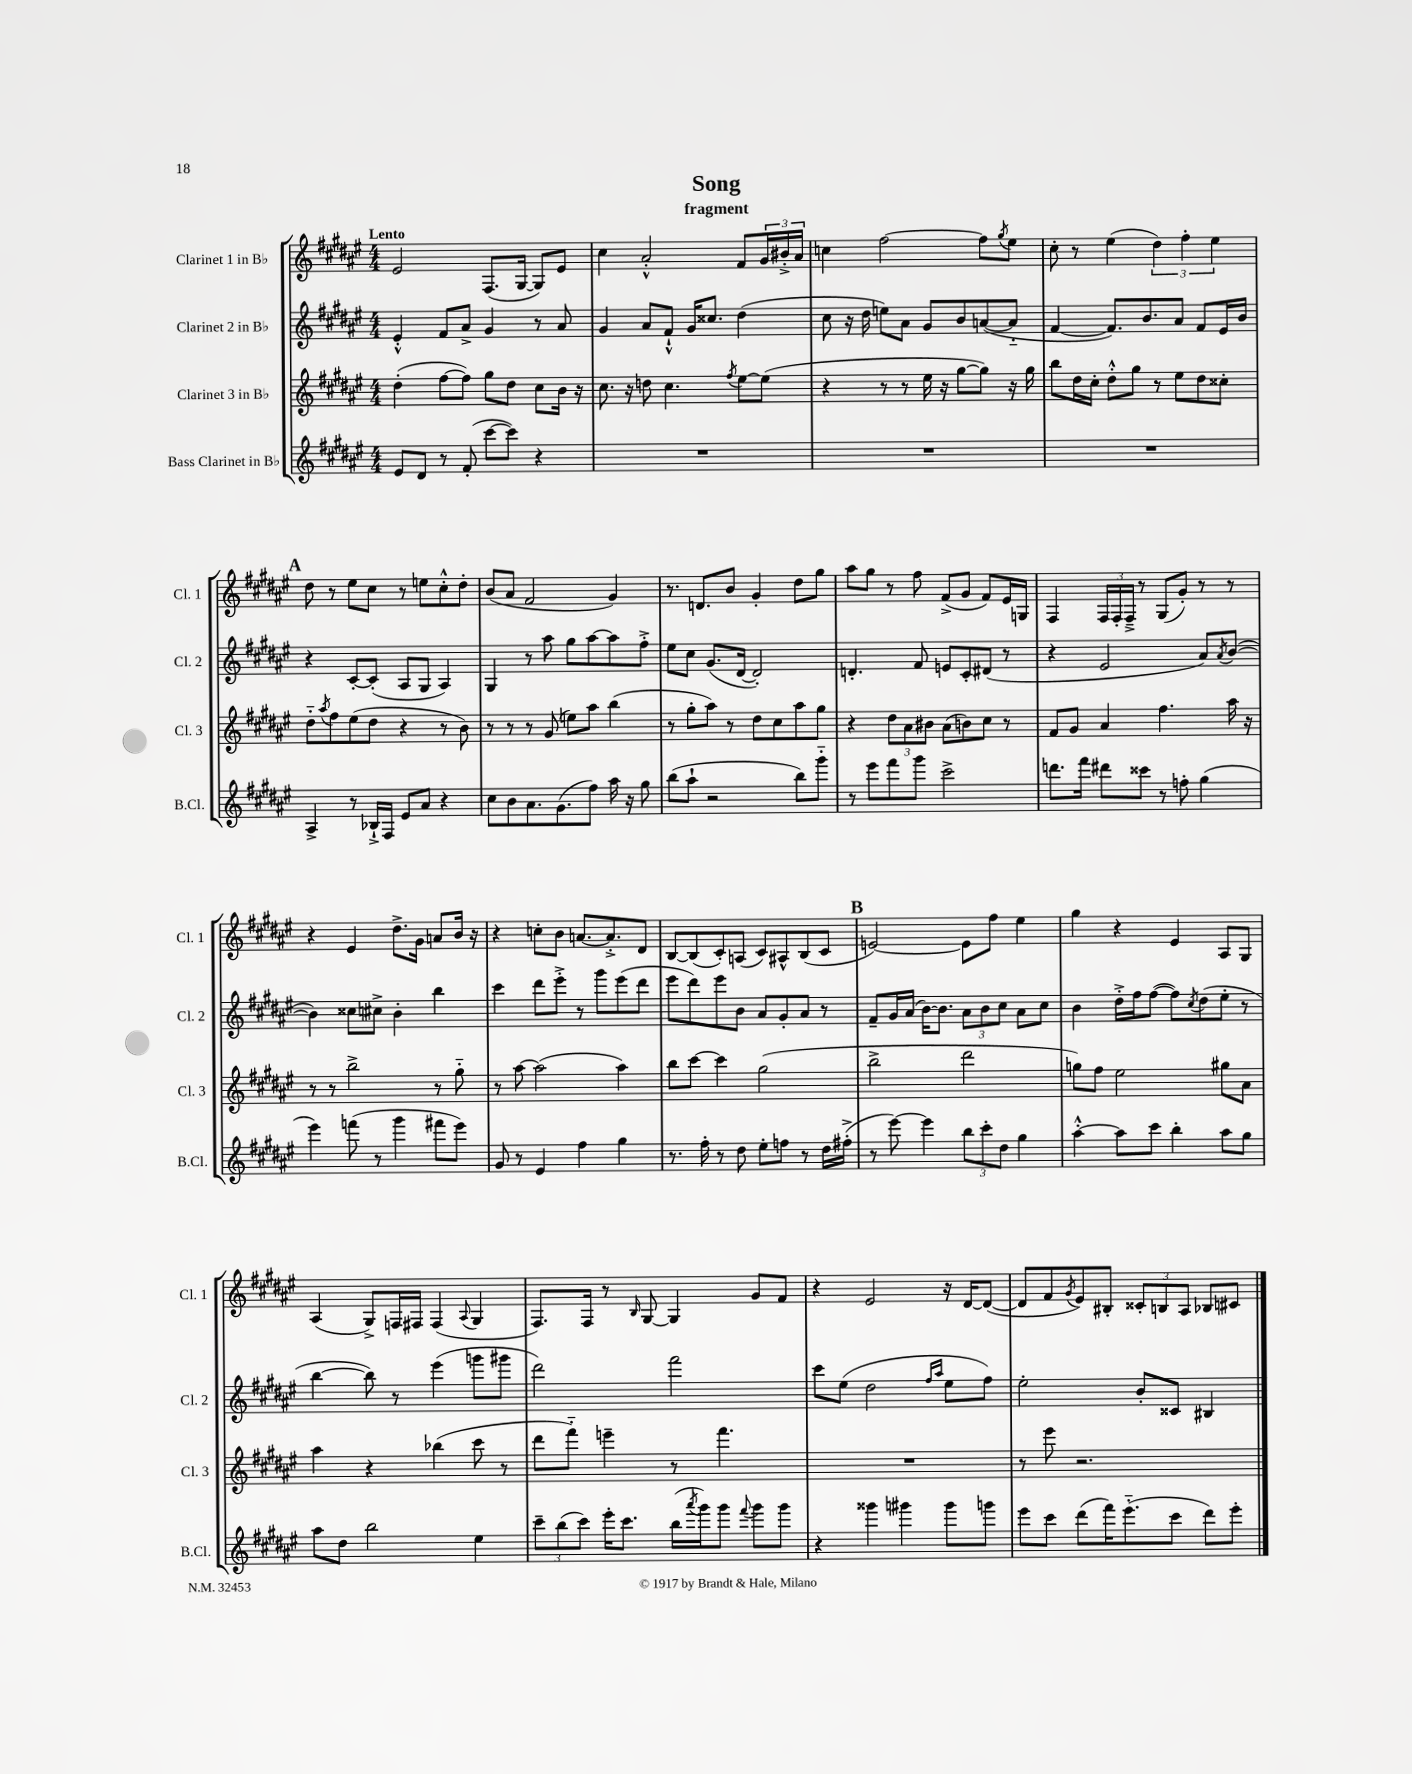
\header { title = "Song" subtitle = "fragment" }
<<
\new StaffGroup <<
\new Staff = "s0" \with { instrumentName = "Clarinet 1 in Bb" shortInstrumentName = "Cl. 1" } {
    \clef treble \key fis \major \numericTimeSignature \time 4/4 \tempo "Lento"
    eis'2 fis8.( gis16~ gis8) eis'8 |
    cis''4 ais'2-.-^ fis'8 \tuplet 3/2 { gis'16 bis'16-.-> ais'16 } |
    c''4 fis''2~ fis''8 \acciaccatura { gis''8 } eis''8 |
    cis''8-. r8 eis''4( \tuplet 3/2 { dis''4) fis''4-. eis''4 } |
    \mark \markup { \bold "A" } dis''8 r8 eis''8 cis''8 r8 e''8 cis''8-.-^ dis''8-. |
    b'8( ais'8 fis'2 gis'4) |
    r8. d'8. b'8 gis'4-. dis''8 gis''8 |
    ais''8 gis''8 r8 fis''8 fis'8->( gis'8 fis'8) eis'16 g16 |
    fis4 \tuplet 3/2 { fis16 fis16-. fis16---> } r8 gis8( gis'8-.) r8 r8 |
    r4 eis'4 dis''8.-> gis'16 a'8 b'16 r16 |
    r4 c''8-. b'8 a'8.~ a'8.-.-> dis'8 |
    b8~ b8( cis'8-.) a8( cis'8) ais8-^ b8( cis'8 |
    \mark \markup { \bold "B" } e'2~) e'8 fis''8 eis''4 |
    gis''4 r4 eis'4 ais8 gis8 |
    ais4( gis8->) f16 fis16 fis4( \appoggiatura { ais8 } gis4 |
    fis8.) fis16 r8 \grace { b16 } gis8~ gis4 gis'8 fis'8 |
    r4 eis'2 r16 dis'16~ dis'8~( |
    dis'8 fis'8 \acciaccatura { gis'8 } eis'8) bis8-. \tuplet 3/2 { cisis'8-. b8 ais8 } bes8 cis'8 \bar "|." |
}
\new Staff = "s1" \with { instrumentName = "Clarinet 2 in Bb" shortInstrumentName = "Cl. 2" } {
    \clef treble \key fis \major \numericTimeSignature \time 4/4
    eis'4-.-^ fis'8 ais'8-> gis'4 r8 ais'8 |
    gis'4 ais'8 fis'8-!-^ gis'16 cisis''8. dis''4( |
    cis''8 r16 dis''16 e''8) ais'8 gis'8 b'8 a'8~( a'8-_ |
    fis'4~ fis'8.) b'8. ais'8 fis'8 eis'16 b'16 |
    \mark \markup { \bold "A" } r4 cis'8~-. cis'8-.( ais8 gis8 ais4) |
    gis4 r8 ais''8 gis''8 ais''8~ ais''8 fis''8-.-> |
    eis''8 cis''8 gis'8.( dis'16~ dis'2-.) |
    d'4.-. fis'8 e'8 cis'8-. dis'8( r8 |
    r4 eis'2 ais'8) \acciaccatura { ais'8 } b'8~( |
    b'4) cisis''8 cis''8-> b'4-. b''4 |
    cis'''4 dis'''8 eis'''8-.-> r8 gis'''8 eis'''8( dis'''8 |
    eis'''8 dis'''8) eis'''8 b'8 ais'8 gis'8-. ais'8 r8 |
    \mark \markup { \bold "B" } fis'8-- gis'16 ais'16( b'16~) b'8. \tuplet 3/2 { ais'8 b'8 cis''8 } ais'8 cis''8 |
    b'4 dis''16-.-> fis''16 fis''8~( fis''8) \acciaccatura { cis''8 } dis''8( eis''8-. r8 |
    b''4~ b''8) r8 eis'''4( g'''8 gis'''8 |
    dis'''2) fis'''2 |
    cis'''8 eis''8( dis''2 \grace { fis''16 ais''16 } eis''8 fis''8) |
    eis''2-. b'8-. cisis'8 bis4 \bar "|." |
}
\new Staff = "s2" \with { instrumentName = "Clarinet 3 in Bb" shortInstrumentName = "Cl. 3" } {
    \clef treble \key fis \major \numericTimeSignature \time 4/4
    dis''4-.( fis''8~ fis''8) gis''8 dis''8 cis''8 b'16 r16 |
    cis''8. r16 d''8 cis''4. \acciaccatura { fis''8 } eis''8~ eis''8( |
    r4 r8 r8 eis''16 r16 gis''8~ gis''8) r16 gis''16 |
    b''8 dis''16 cis''16-. dis''8-.-^ gis''8 r8 eis''8 dis''8 cisis''8-. |
    \mark \markup { \bold "A" } dis''8-_ \acciaccatura { ais''8 } fis''8 eis''8( dis''8 r4 r8 b'8) |
    r8 r8 r8 gis'8( e''8) ais''8 b''4( |
    r8 gis''8-. ais''8) r8 dis''8 cis''8 ais''8 gis''8 |
    r4 \tuplet 3/2 { dis''8 ais'8 bis'8 } ais'8( b'8) cis''8 r8 |
    fis'8 gis'8 ais'4 fis''4. ais''16 r16 |
    r8 r8 b''2-> r8 gis''8-_ |
    r8 ais''8~ ais''2( ais''4) |
    b''8 cis'''8~ cis'''4 gis''2( |
    \mark \markup { \bold "B" } b''2-> dis'''2 |
    g''8) fis''8 eis''2 gis''8 ais'8 |
    ais''4 r4 bes''4( cis'''8 r8 |
    dis'''8 fis'''8-_) e'''4-- r8 fis'''4. |
    R1 |
    r8 eis'''8 r2. \bar "|." |
}
\new Staff = "s3" \with { instrumentName = "Bass Clarinet in Bb" shortInstrumentName = "B.Cl." } {
    \clef treble \key fis \major \numericTimeSignature \time 4/4
    eis'8 dis'8 r8 fis'8-.( cis'''8~ cis'''8) r4 |
    R1 |
    R1 |
    R1 |
    \mark \markup { \bold "A" } ais4-> r8 bes16-!-> fis16 eis'8 ais'8 r4 |
    cis''8 b'8 ais'8. gis'8.( fis''8) ais''16 r16 gis''8 |
    b''8( ais''8-! r2 b''8) gis'''8-_ |
    r8 eis'''8 fis'''8 gis'''8 cis'''2-> |
    d'''8. fis'''16 dis'''8 cisis'''8 r8 f''8-. gis''4( |
    eis'''4) f'''8( r8 gis'''4 fis'''8 eis'''8) |
    gis'8 r8 eis'4 fis''4 gis''4 |
    r8. fis''16-. r8 dis''8 eis''8-. f''8 r8 dis''16 fis''16-.->( |
    \mark \markup { \bold "B" } r8 eis'''8~) eis'''4 \tuplet 3/2 { b''8 cis'''8-. dis''8 } gis''4 |
    ais''4~-.-^ ais''8 cis'''8 b''4-. ais''8 gis''8 |
    ais''8 dis''8 b''2 eis''4 |
    \tuplet 3/2 { cis'''8-- b''8( cis'''8) } eis'''16-. cis'''8. b''16( \acciaccatura { ais'''8 } gis'''16) gis'''8 \appoggiatura { fis'''8 } gis'''8 gis'''8 |
    r4 gisis'''4 gis'''4 gis'''8 g'''8 |
    eis'''8 cis'''8 dis'''8( fis'''16) eis'''8.-_( cis'''8 dis'''8) eis'''8-. \bar "|." |
}
>>
>>
\layout { \context { \Score \remove "Bar_number_engraver" } }
